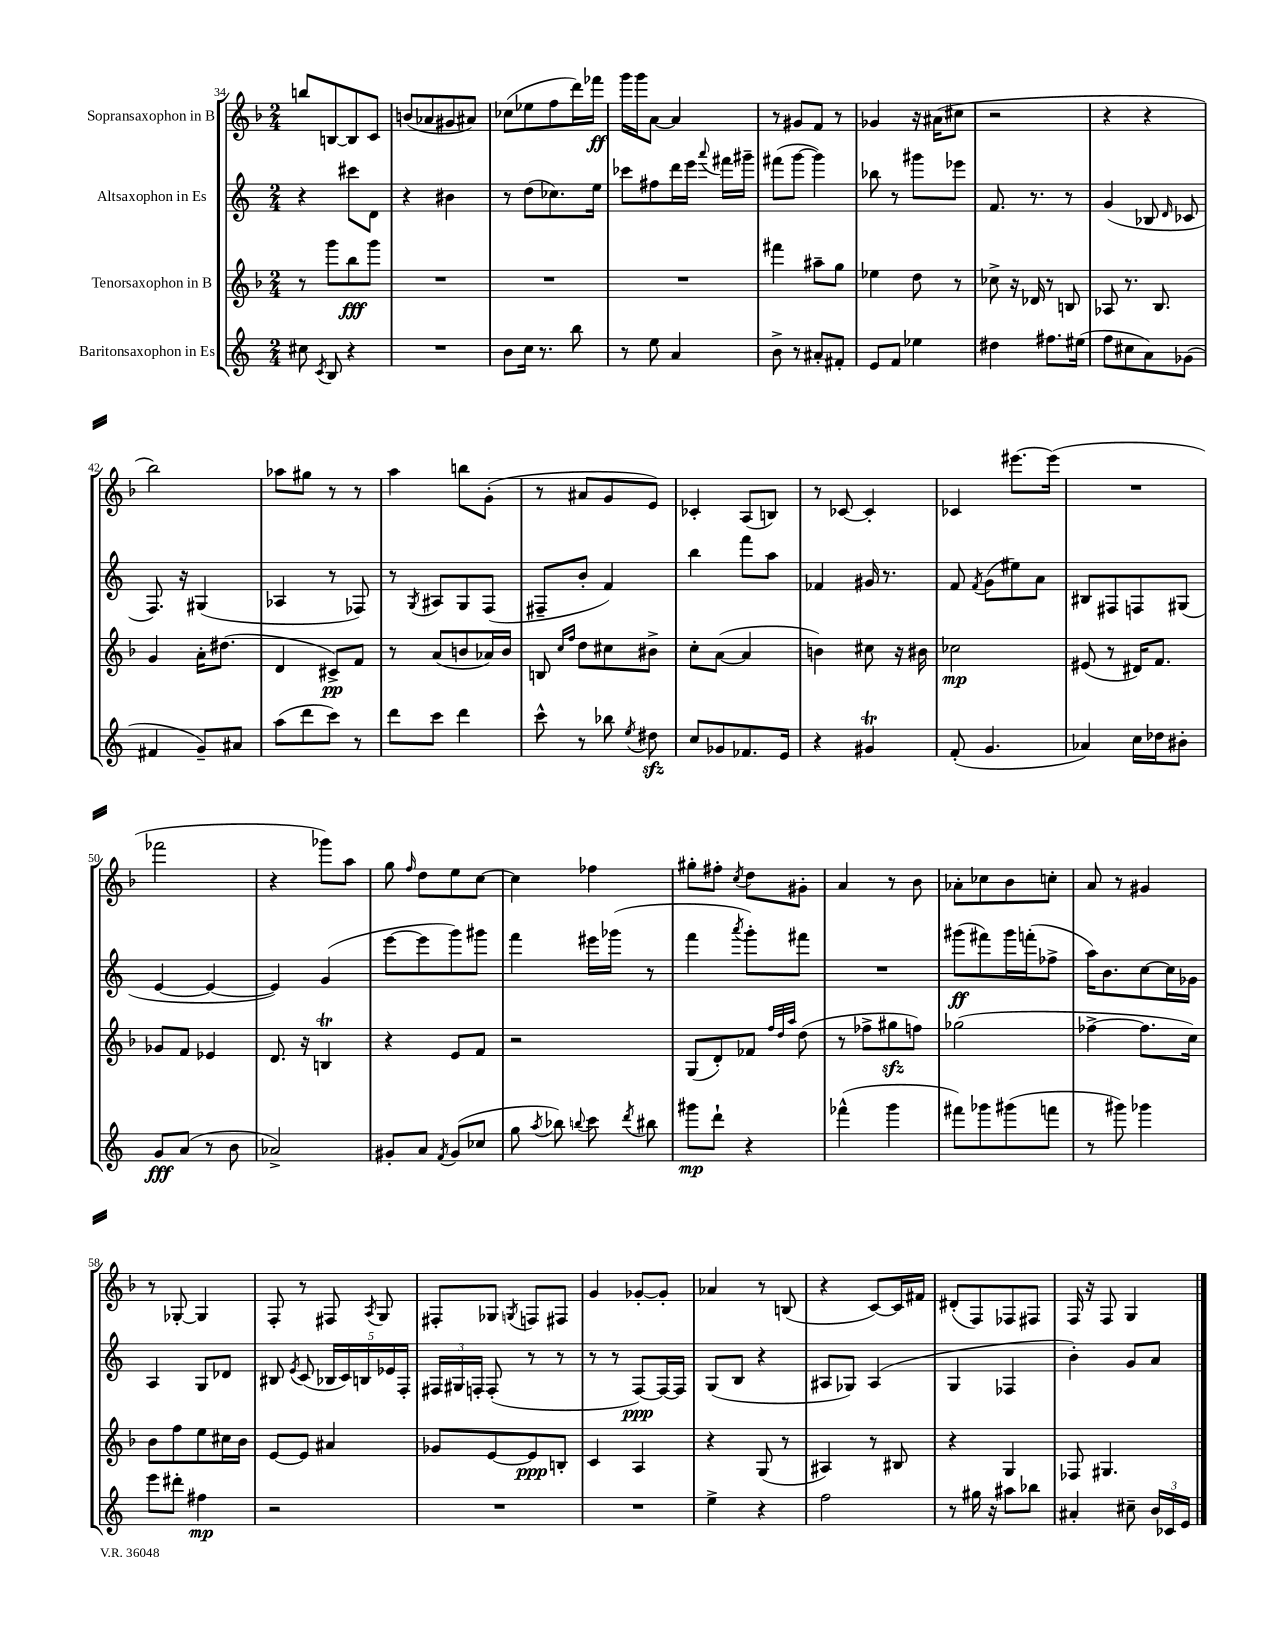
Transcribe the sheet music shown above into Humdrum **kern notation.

**kern	**kern	**kern	**kern
*staff4	*staff3	*staff2	*staff1
*clefG2	*clefG2	*clefG2	*clefG2
*k[]	*k[b-]	*k[]	*k[b-]
*M2/4	*M2/4	*M2/4	*M2/4
8cc#	8r	4r	8bb
8qc	.	.	.
8B	8ggg	.	[8B
4r	8bb-	8ccc#	8B]
.	8ggg	8d	8c
=	=	=	=
2r	2r	4r	(8b
.	.	.	8a-
.	.	4b#	8g#
.	.	.	8a#)
=	=	=	=
8b	2r	8r	(8cc-
16cc	.	(8dd	8ee-
8.r	.	.	.
.	.	8.cc-)	8ff
8bb	.	.	16ddd)
.	.	16ee	16fff-
=	=	=	=
8r	2r	8ccc-	16ggg
.	.	.	16ggg
8ee	.	8ff#	[8a
4a	.	16ddd	4a]
.	.	16eee	.
.	.	8qqaaa	.
.	.	16fff#	.
.	.	16ggg#~	.
=	=	=	=
8b^	4fff#	(8fff#	8r
8r	.	[8ggg	8g#
8a#'	8aa#~	4ggg])	8f
8f#'	8gg	.	8r
=	=	=	=
8e	4ee-	8bb-	4g-
8f	.	8r	.
4ee-	8dd	8ggg#	16r
.	.	.	(16a#
.	8r	8eee-	8cc#
=	=	=	=
4dd#	8cc-^	8.f	2r
.	16r	.	.
.	16d-	8.r	.
8.ff#	8r	.	.
.	8B	8r	.
(16ee#	.	.	.
=	=	=	=
8ff	8A-	(4g	4r
8cc#	8.r	.	.
8a)	.	8B-	4r
.	8.B-	.	.
.	.	16qqd	.
(8g-	.	8c-	.
=	=	=	=
4f#	4g	8.F)	2bb-)
.	.	16r	.
8g~)	16a'	(4G#	.
.	(8.dd#	.	.
8a#	.	.	.
=	=	=	=
(8aa	4d	4A-	8aa-
8ddd	.	.	8gg#
8ccc)	8c#^)	8r	8r
8r	8f	8F-)	8r
=	=	=	=
8ddd	8r	8r	4aa
.	.	8qG	.
8ccc	(8a	8A#	.
4ddd	8b	8G	8bb
.	16a-)	(8F	(8g'
.	16b	.	.
=	=	=	=
8ccc^^	8B	8F#~	8r
.	16qqcc	.	.
.	16qqff	.	.
8r	8dd	8b'	8a#
8bb-	8cc#	4f)	8g
8qee	.	.	.
8dd#	8b#^	.	8e)
=	=	=	=
8cc	8cc'	4bb	4c-'
8g-	([8a	.	.
8.f-	4a]	8fff	(8A
.	.	8aa	8B)
16e	.	.	.
=	=	=	=
4r	4b)	4f-	8r
.	.	.	[8c-
4g#	8cc#	16g#	4c-']
.	.	8.r	.
.	16r	.	.
.	16b#	.	.
=	=	=	=
(8f'	2cc-	8f	4c-
.	.	8qf	.
4.g	.	(8g	.
.	.	8ee#)	[8.eee#
.	.	8a	.
.	.	.	(16eee#]
=	=	=	=
4a-)	(8e#	8B#	2r
.	8r	8F#	.
16cc	16d#)	8F	.
16dd-	8.f	.	.
8b#'	.	(8G#	.
=	=	=	=
8g	8g-	[4e	2fff-
(8a	8f	.	.
8r	4e-	4e_	.
8b	.	.	.
=	=	=	=
2a-^)	8.d	4e])	4r
.	16r	.	.
.	4B	(4g	8ggg-)
.	.	.	8aa
=	=	=	=
8g#'	4r	[8eee	8gg
.	.	.	16qqff
8a	.	8eee]	8dd
8qf	.	.	.
(8g#	8e	8ggg)	8ee
8cc-	8f	8ggg#	[8cc
=	=	=	=
8gg	2r	4fff	4cc]
8qaa	.	.	.
8bb-)	.	.	.
8qqbb	.	.	.
8ccc	.	16eee#	4ff-
.	.	(16ggg-	.
8qddd	.	.	.
8bb#	.	8r	.
=	=	=	=
8ggg#	(8G	4fff	8gg#'
8ddd`	8d')	.	8ff#'
.	.	8qaaa	8qcc
4r	8f-	8ggg')	8dd
.	32qqff	.	.
.	32qqdd	.	.
.	32qqaa	.	.
.	(8dd	8fff#	8g#'
=	=	=	=
(4fff-^^	8r	2r	4a
.	8ff-^	.	.
4ggg	8gg#	.	8r
.	8ff)	.	8b-
=	=	=	=
8fff#)	(2gg-	(8ggg#	8a-'
8ggg-	.	8fff#)	8cc-
(8ggg#	.	16ggg#	8b-
.	.	(16fff'	.
8fff	.	8ff-^	8cc'
=	=	=	=
8r	[4ff-^	16aa)	8a
.	.	8.b	.
8ggg#)	.	.	8r
4ggg-	8.ff-]	[8cc	4g#
.	.	16cc]	.
.	16cc)	16g-	.
=	=	=	=
8eee	8b-	4A	8r
8ddd#'	8ff	.	[8G-'
4ff#	8ee	8G	4G-]
.	16cc#	8d-	.
.	16b-	.	.
=	=	=	=
2r	[8e	8B#	8F'
.	.	8qe	.
.	8e]	(8c	8r
.	4a#	20B-	8F#
.	.	20c)	.
.	.	20B	.
.	.	.	8qA
.	.	.	8G
.	.	20e-	.
.	.	20F'	.
=	=	=	=
2r	8g-	24F#	8F#'
.	.	24G#	.
.	.	24F'	.
.	[8e	(8F'	8G-
.	.	.	8qG
.	8e]	8r	8F
.	8B'	8r	8F#
=	=	=	=
2r	4c	8r	4g
.	.	8r	.
.	4A	[8F)	[8g-'
.	.	16F_	8g-']
.	.	16F]	.
=	=	=	=
4ee^	4r	(8G	4a-
.	.	8B	.
4r	(8G	4r	8r
.	8r	.	(8B
=	=	=	=
2ff	4A#)	8A#	4r
.	.	8G-)	.
.	8r	(4A#	[8c)
.	8B#	.	16c]
.	.	.	16f#
=	=	=	=
8r	4r	4G	(8d#'
16gg#	.	.	8F)
16r	.	.	.
8aa#	4G	4F-	8F-
8bb-	.	.	8F#
=	=	=	=
4a#'	8F-	4b')	16F
.	.	.	16r
.	4.G#	.	8F
8cc#~	.	8g	4G
24b	.	8a	.
24c-	.	.	.
24e	.	.	.
==	==	==	==
*-	*-	*-	*-
